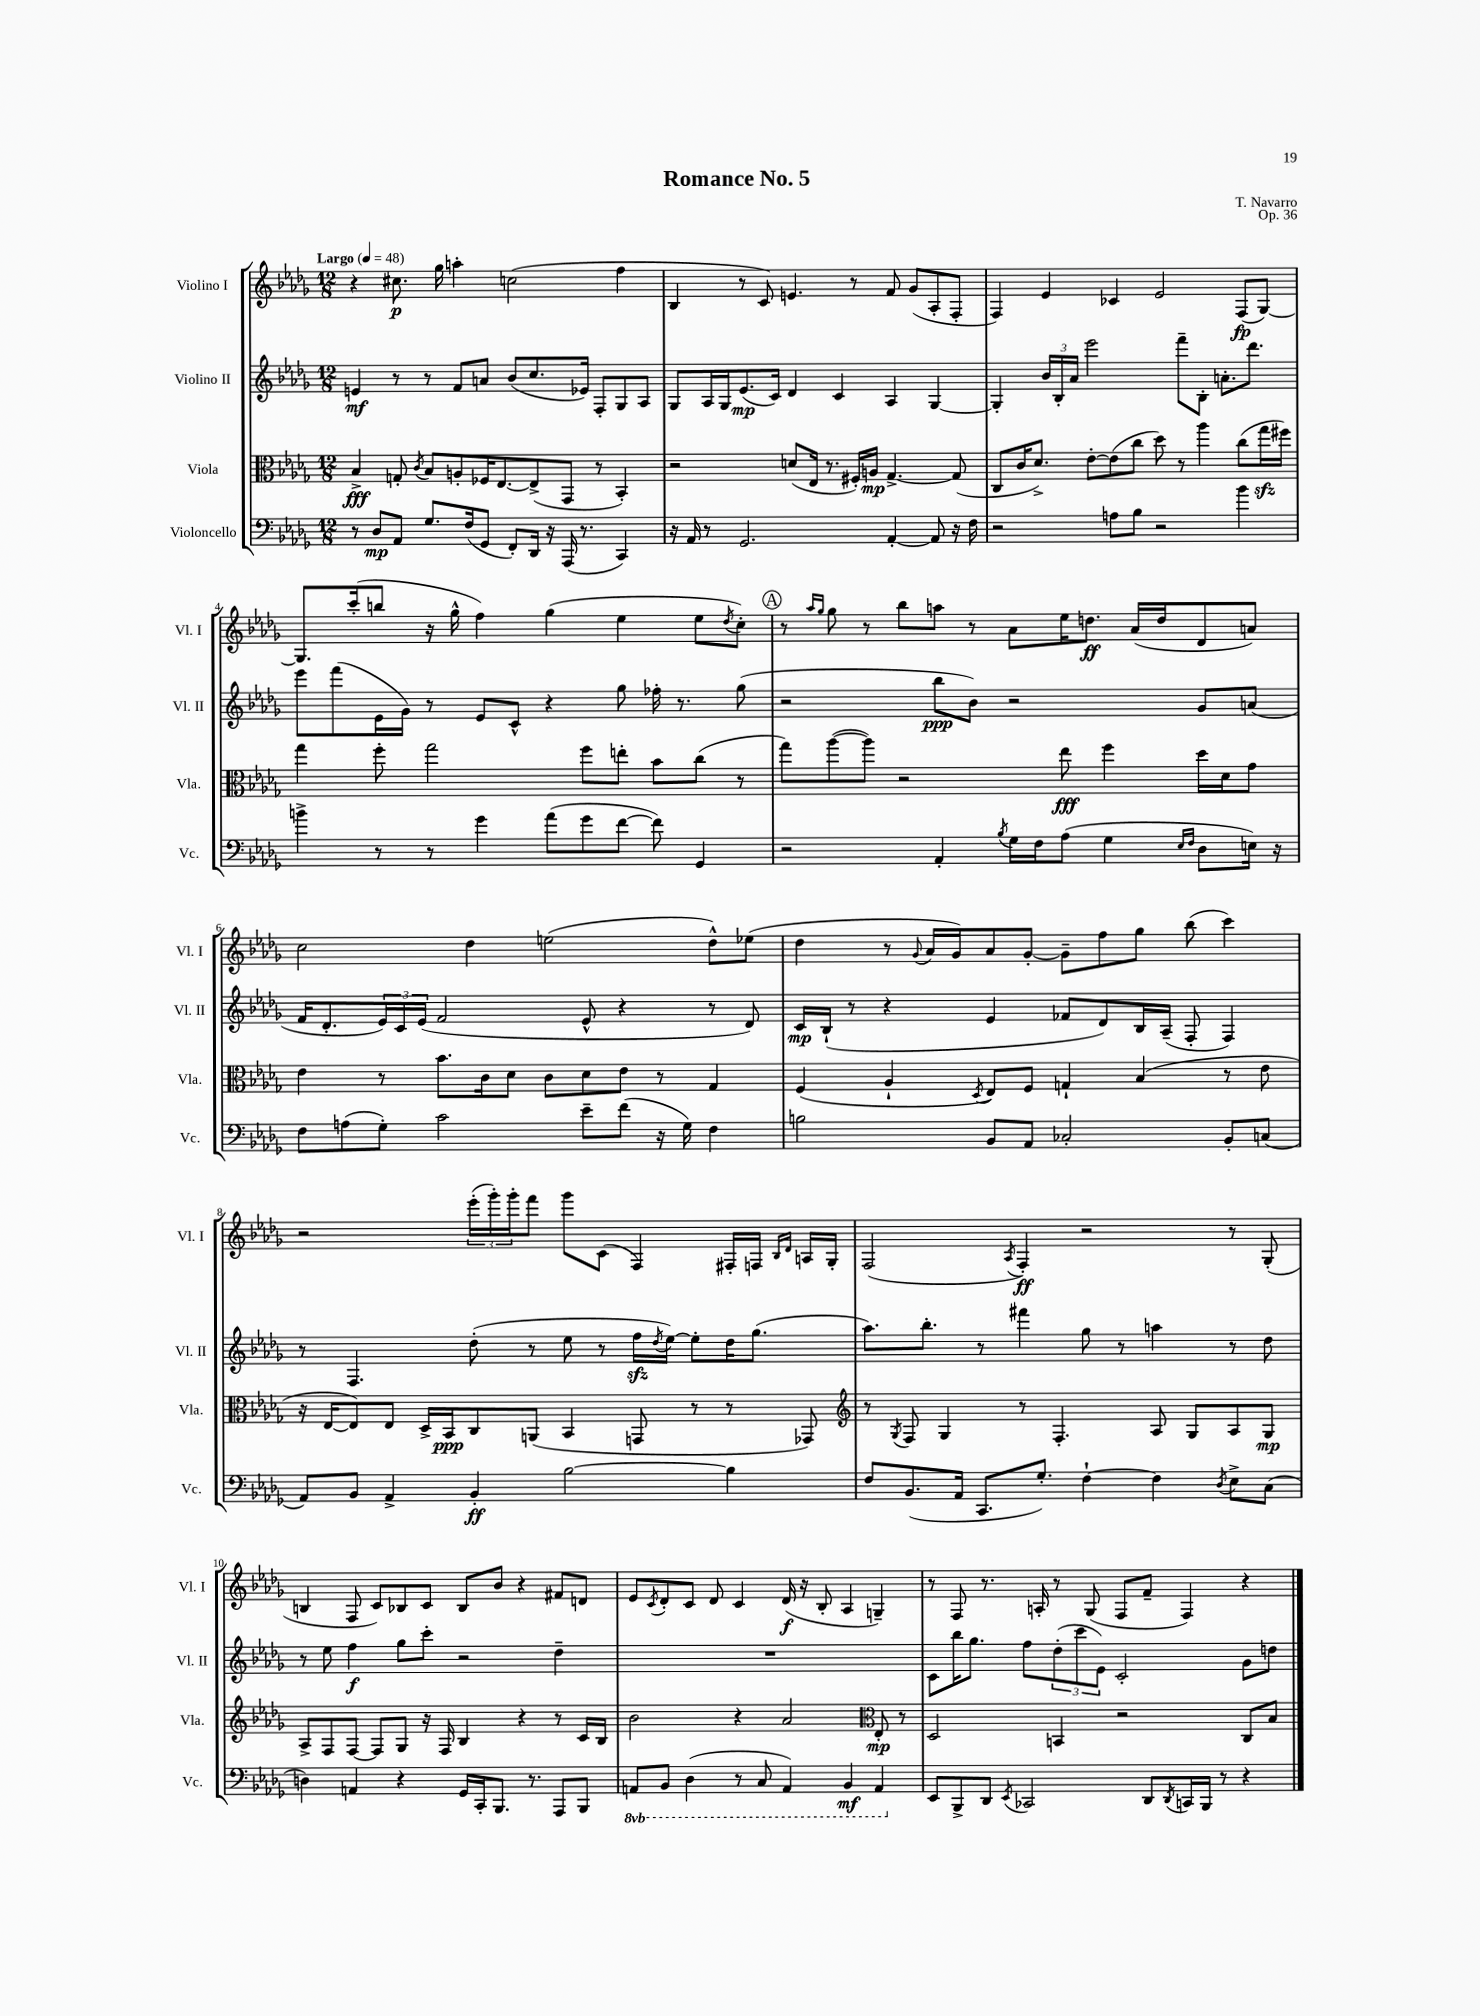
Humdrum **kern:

**kern	**dynam	**kern	**dynam	**kern	**dynam	**kern	**dynam
*part4	*part4	*part3	*part3	*part2	*part2	*part1	*part1
*staff4	*staff4	*staff3	*staff3	*staff2	*staff2	*staff1	*staff1
*I"Violoncello	*	*I"Viola	*	*I"Violino II	*	*I"Violino I	*
*I'Vc.	*	*I'Vla.	*	*I'Vl. II	*	*I'Vl. I	*
*clefF4	*	*clefC3	*	*clefG2	*	*clefG2	*
*k[b-e-a-d-g-]	*	*k[b-e-a-d-g-]	*	*k[b-e-a-d-g-]	*	*k[b-e-a-d-g-]	*
*M12/8	*	*M12/8	*	*M12/8	*	*M12/8	*
*MM48	*	*MM48	*	*MM48	*	*MM48	*
=1	=1	=1	=1	=1	=1	=1	=1
!	!	!	!	!	!	!LO:TX:a:B:t=Largo	!
8r	.	4B-^/	fff	4en/	mf	4r	.
8D-/L	mp	.	.	.	.	.	.
8AA-/J	.	8Gn'/	.	8r	.	8.cc#X\	p
.	.	8qc/	.	.	.	.	.
8.G-/L	.	8B-/L	.	8r	.	.	.
.	.	.	.	.	.	16gg-\	.
.	.	8An'/	.	8f/L	.	4aan'\	.
(16F/k	.	.	.	.	.	.	.
8GG-/J	.	16F-X/K	.	8an/J	.	.	.
.	.	[8.E-/	.	.	.	.	.
8FF'/L)	.	.	.	(8b-/L	.	(2ccn\	.
16DD-/Jk	.	(8E-^/]	.	8.cc/	.	.	.
16r	.	.	.	.	.	.	.
(16AAA-/	.	8GG-/J	.	.	.	.	.
8.r	.	.	.	16e-X/Jk)	.	.	.
.	.	8r	.	8F'/L	.	.	.
4CC/)	.	4BB-'/)	.	8G-/	.	4ff\	.
.	.	.	.	8A-/J	.	.	.
=2	=2	=2	=2	=2	=2	=2	=2
16r	.	2r	.	8G-/L	.	4B-/	.
16AA-/	.	.	.	.	.	.	.
8r	.	.	.	16A-/L	.	.	.
.	.	.	.	16G-/J	.	.	.
2.GG-/	.	.	.	(8.e-/	mp	8r	.
.	.	.	.	.	.	8c/)	.
.	.	.	.	16c/Jk)	.	.	.
.	.	(8dn/L	.	4d-/	.	4.en/	.
.	.	16E-/Jk	.	.	.	.	.
.	.	8.r	.	.	.	.	.
.	.	.	.	4c/	.	.	.
.	.	16F#X'/LL)	.	.	.	8r	.
.	.	16An/JJ	mp	.	.	.	.
[4AA-'/	.	[4.G-^/	.	4A-/	.	8f/	.
.	.	.	.	.	.	(8g-/L	.
8AA-/]	.	.	.	[4G-/	.	8A-'/	.
16r	.	(8G-/]	.	.	.	8F'/J	.
16F\	.	.	.	.	.	.	.
=3	=3	=3	=3	=3	=3	=3	=3
2r	.	8C/L	.	4G-'/]	.	4F/)	.
.	.	16c/K	.	.	.	.	.
.	.	8.d-^/J)	.	.	.	.	.
.	.	.	.	24b-/LL	.	4e-/	.
.	.	.	.	24B-'/	.	.	.
.	.	.	.	24a-/JJ	.	.	.
.	.	[8e-'\L	.	2eee-\	.	.	.
8An\L	.	(8e-\]	.	.	.	4c-X/	.
8B-\J	.	8cc\J	.	.	.	.	.
2r	.	8dd-\)	.	.	.	2e-/	.
.	.	8r	.	8fff~\L	.	.	.
.	.	4aa-\	.	8B-'\J	.	.	.
.	.	.	.	8.an'\L	.	.	.
4b-\	.	(8cc\L	.	.	.	(8F/L	fp
.	.	.	.	8.ddd-\J	.	.	.
.	.	16gg-zz\L	.	.	.	[8G-/J)	.
.	.	16ff#X\JJ)	.	.	.	.	.
!!LO:LB:g=z
=4	=4	=4	=4	=4	=4	=4	=4
4bn^\	.	4gg-\	.	8eee-\L	.	8.G-/L]	.
.	.	.	.	(8fff\	.	.	.
.	.	.	.	.	.	(16ccc'/k	.
8r	.	8ff'\	.	16e-\L	.	8bbn/J	.
.	.	.	.	16g-\JJ)	.	.	.
8r	.	2gg-\	.	8r	.	16r	.
.	.	.	.	.	.	16gg-^^\	.
4g-\	.	.	.	8e-/L	.	4ff\)	.
.	.	.	.	8c^^/J	.	.	.
(8a-\L	.	.	.	4r	.	(4gg-\	.
8g-\	.	8ff\L	.	.	.	.	.
[8f\J	.	8een'\J	.	8gg-\	.	4ee-\	.
8f\])	.	8b-\L	.	16ff-X'\	.	.	.
.	.	.	.	8.r	.	.	.
4GG-/	.	(8cc\J	.	.	.	8ee-\L	.
.	.	.	.	.	.	8qdd-/	.
.	.	8r	.	(8gg-\	.	8cc'\J)	.
!!LO:REH:place=s1:t=A
=5	=5	=5	=5	=5	=5	=5	=5
2r	.	8gg-\L)	.	2r	.	8r	.
.	.	.	.	.	.	16qqaa-/LL	.
.	.	.	.	.	.	16qqgg-/JJ	.
.	.	([8aa-\	.	.	.	8gg-\	.
.	.	8aa-\J])	.	.	.	8r	.
.	.	2r	.	.	.	8bb-\L	.
4AA-'/	.	.	.	8bb-\L	ppp	8aan\J	.
.	.	.	.	8b-\J)	.	8r	.
8qB-/	.	.	.	.	.	.	.
16G-\LL	.	.	.	2r	.	8a-\L	.
16F\J	.	.	.	.	.	.	.
(8A-\J	.	8ee-\	fff	.	.	16ee-\K	.
.	.	.	.	.	.	8.ddn\J	ff
4G-\	.	4ff\	.	.	.	.	.
.	.	.	.	.	.	(16a-/LL	.
.	.	.	.	.	.	16dd/J	.
16qqE-/LL	.	.	.	.	.	.	.
16qqF/JJ	.	.	.	.	.	.	.
8D-\L	.	16dd-\LL	.	8g-/L	.	8d-/	.
.	.	16d-\J	.	.	.	.	.
16En\Jk)	.	8g-\J	.	(8an/J	.	8an/J)	.
16r	.	.	.	.	.	.	.
!!LO:LB:g=z
=6	=6	=6	=6	=6	=6	=6	=6
8F\L	.	4e-\	.	16f/KL	.	2cc\	.
.	.	.	.	8.d-'/	.	.	.
(8An\	.	.	.	.	.	.	.
8G-'\J)	.	8r	.	24e-/L)	.	.	.
.	.	.	.	24c/	.	.	.
.	.	.	.	(24e-/JJ	.	.	.
2c\	.	8.b-\L	.	2f/	.	.	.
.	.	.	.	.	.	4dd-\	.
.	.	16c\k	.	.	.	.	.
.	.	8d-\J	.	.	.	.	.
.	.	8c\L	.	.	.	(2een\	.
8e-~\L	.	8d-\	.	8e-^^/	.	.	.
(8f\J	.	8e-\J	.	4r	.	.	.
16r	.	8r	.	.	.	.	.
16G-\)	.	.	.	.	.	.	.
4F\	.	4G-/	.	8r	.	8dd-^^\L)	.
.	.	.	.	8d-/)	.	(8ee-X\J	.
=7	=7	=7	=7	=7	=7	=7	=7
2Bn\	.	(4F/	.	16c/LL	mp	4dd-\	.
.	.	.	.	(16B-`/JJ	.	.	.
.	.	.	.	8r	.	.	.
.	.	4A-`/	.	4r	.	8r	.
.	.	.	.	.	.	8qqg-/	.
.	.	.	.	.	.	16a-/LL	.
.	.	.	.	.	.	16g-/J)	.
.	.	8qD-/	.	.	.	.	.
8BB-/L	.	8E-/L)	.	4e-/	.	8a-/	.
8AA-/J	.	8F/J	.	.	.	[8g-'/J	.
2C-X'/	.	4Gn`/	.	8f-X/L	.	8g-~\L]	.
.	.	.	.	8d-/)	.	8ff\	.
.	.	(4B-/	.	16B-/L	.	8gg-\J	.
.	.	.	.	(16A-~/JJ	.	.	.
.	.	.	.	8F'/	.	(8bb-\	.
8BB-'/L	.	8r	.	4F/)	.	4ccc\)	.
(8Cn/J	.	8e-\	.	.	.	.	.
!!LO:LB:g=z
=8	=8	=8	=8	=8	=8	=8	=8
8AA-/L)	.	16r	.	8r	.	2r	.
.	.	[16E-/KL	.	.	.	.	.
8BB-/J	.	8E-/])	.	4.F/	.	.	.
4AA-^/	.	8E-/J	.	.	.	.	.
.	.	16D-^/LL	.	.	.	.	.
.	.	16BB-/J	ppp	.	.	.	.
4BB-'/	ff	8C/	.	(8dd-'\	.	(24eee-'\LL	.
.	.	.	.	.	.	24ggg-'\)	.
.	.	.	.	.	.	24ggg-'\J	.
.	.	(8AAn/J	.	8r	.	8fff\J	.
[2B-\	.	4BB-/	.	8ee-\	.	8ggg-\L	.
.	.	.	.	8r	.	(8c\J	.
.	.	8GGn/	.	16ffzz\LL	.	4F/)	.
.	.	.	.	8qdd-/	.	.	.
.	.	.	.	[16ee-\JJ)	.	.	.
.	.	8r	.	8ee-'\L]	.	.	.
4B-\]	.	8r	.	16dd-\K	.	16F#X'/LL	.
.	.	.	.	(8.gg-\J	.	16Fn/JJ	.
.	.	.	.	.	.	16qqB-/LL	.
.	.	.	.	.	.	16qqd-/JJ	.
.	.	8GG-X/)	.	.	.	16An/LL	.
.	.	.	.	.	.	16G-'/JJ	.
=9	=9	=9	=9	=9	=9	=9	=9
*	*	*clefG2	*	*	*	*	*
8F/L	.	8r	.	8.aa-\L)	.	(2F/	.
.	.	8qG-/	.	.	.	.	.
(8.BB-/	.	8F/	.	.	.	.	.
.	.	.	.	8.bb-'\J	.	.	.
.	.	4G-/	.	.	.	.	.
16AA-/Jk	.	.	.	.	.	.	.
8.CC/L	.	.	.	8r	.	.	.
.	.	.	.	.	.	8qA-/	.
.	.	8r	.	4fff#X\	.	4F'/)	ff
8.G-'/J)	.	.	.	.	.	.	.
.	.	4.F'/	.	.	.	.	.
[4F`\	.	.	.	8gg-\	.	2r	.
.	.	.	.	8r	.	.	.
4F\]	.	8A-/	.	4aan\	.	.	.
.	.	8G-/L	.	.	.	.	.
8qD-/	.	.	.	.	.	.	.
8E-^\L	.	8A-/	.	8r	.	8r	.
(8C\J	.	8G-/J	mp	8dd-\	.	(8G-'/	.
!!LO:LB:g=z
=10	=10	=10	=10	=10	=10	=10	=10
4Dn\)	.	8A-^/L	.	8r	.	4Bn/	.
.	.	8F/	.	8ee-\	.	.	.
4AAn/	.	[8F/J	.	4ff\	f	8F/	.
.	.	8F/L]	.	.	.	8c/L)	.
4r	.	8G-/J	.	8gg-\L	.	8B-X/	.
.	.	16r	.	8ccc'\J	.	8c/J	.
.	.	16F/	.	.	.	.	.
16GG-/LL	.	4B-/	.	2r	.	8B-/L	.
16CC'/J	.	.	.	.	.	.	.
8.BBB-/J	.	.	.	.	.	8b-/J	.
.	.	4r	.	.	.	4r	.
8.r	.	.	.	.	.	.	.
8AAA-/L	.	8r	.	4dd-~\	.	8f#X/L	.
8BBB-/J	.	16c/LL	.	.	.	8dn/J	.
.	.	16B-/JJ	.	.	.	.	.
=11	=11	=11	=11	=11	=11	=11	=11
*8ba	*	*	*	*	*	*	*
8AAAn/L	.	2b-\	.	1.r	.	8e-/L	.
.	.	.	.	.	.	8qc/	.
8BBB-/J	.	.	.	.	.	8d-'/	.
(4DD-\	.	.	.	.	.	8c/J	.
.	.	.	.	.	.	8d-/	.
8r	.	4r	.	.	.	4c/	.
8CC/	.	.	.	.	.	.	.
4AAA/)	.	2a-/	.	.	.	(16d-/	f
.	.	.	.	.	.	16r	.
.	.	.	.	.	.	8B-'/	.
4BBB-/	mf	.	.	.	.	4A-/	.
*	*	*clefC3	*	*	*	*	*
4AAA/	.	8E-'/	mp	.	.	4Gn~/)	.
.	.	8r	.	.	.	.	.
=12	=12	=12	=12	=12	=12	=12	=12
*X8ba	*	*	*	*	*	*	*
8EE-/L	.	2D-/	.	8c\L	.	8r	.
8BBB-^/	.	.	.	16bb-\K	.	8F/	.
.	.	.	.	8.gg-\J	.	.	.
8DD-/J	.	.	.	.	.	8.r	.
8qEE-/	.	.	.	.	.	.	.
2CC-X/	.	.	.	8ff\L	.	.	.
.	.	.	.	.	.	16An'/	.
.	.	4BBn/	.	(12dd-'\	.	8r	.
.	.	.	.	12ccc\	.	.	.
.	.	.	.	.	.	(8G-/	.
.	.	.	.	12e-\J)	.	.	.
.	.	2r	.	2c'/	.	8F/L	.
8DD-/L	.	.	.	.	.	8f~/J	.
8qDD-/	.	.	.	.	.	.	.
16CCn/L	.	.	.	.	.	4F/)	.
16BBB-/JJ	.	.	.	.	.	.	.
8r	.	.	.	.	.	.	.
4r	.	8C/L	.	8g-\L	.	4r	.
.	.	8B-/J	.	8ddn\J	.	.	.
==	==	==	==	==	==	==	==
*-	*-	*-	*-	*-	*-	*-	*-
